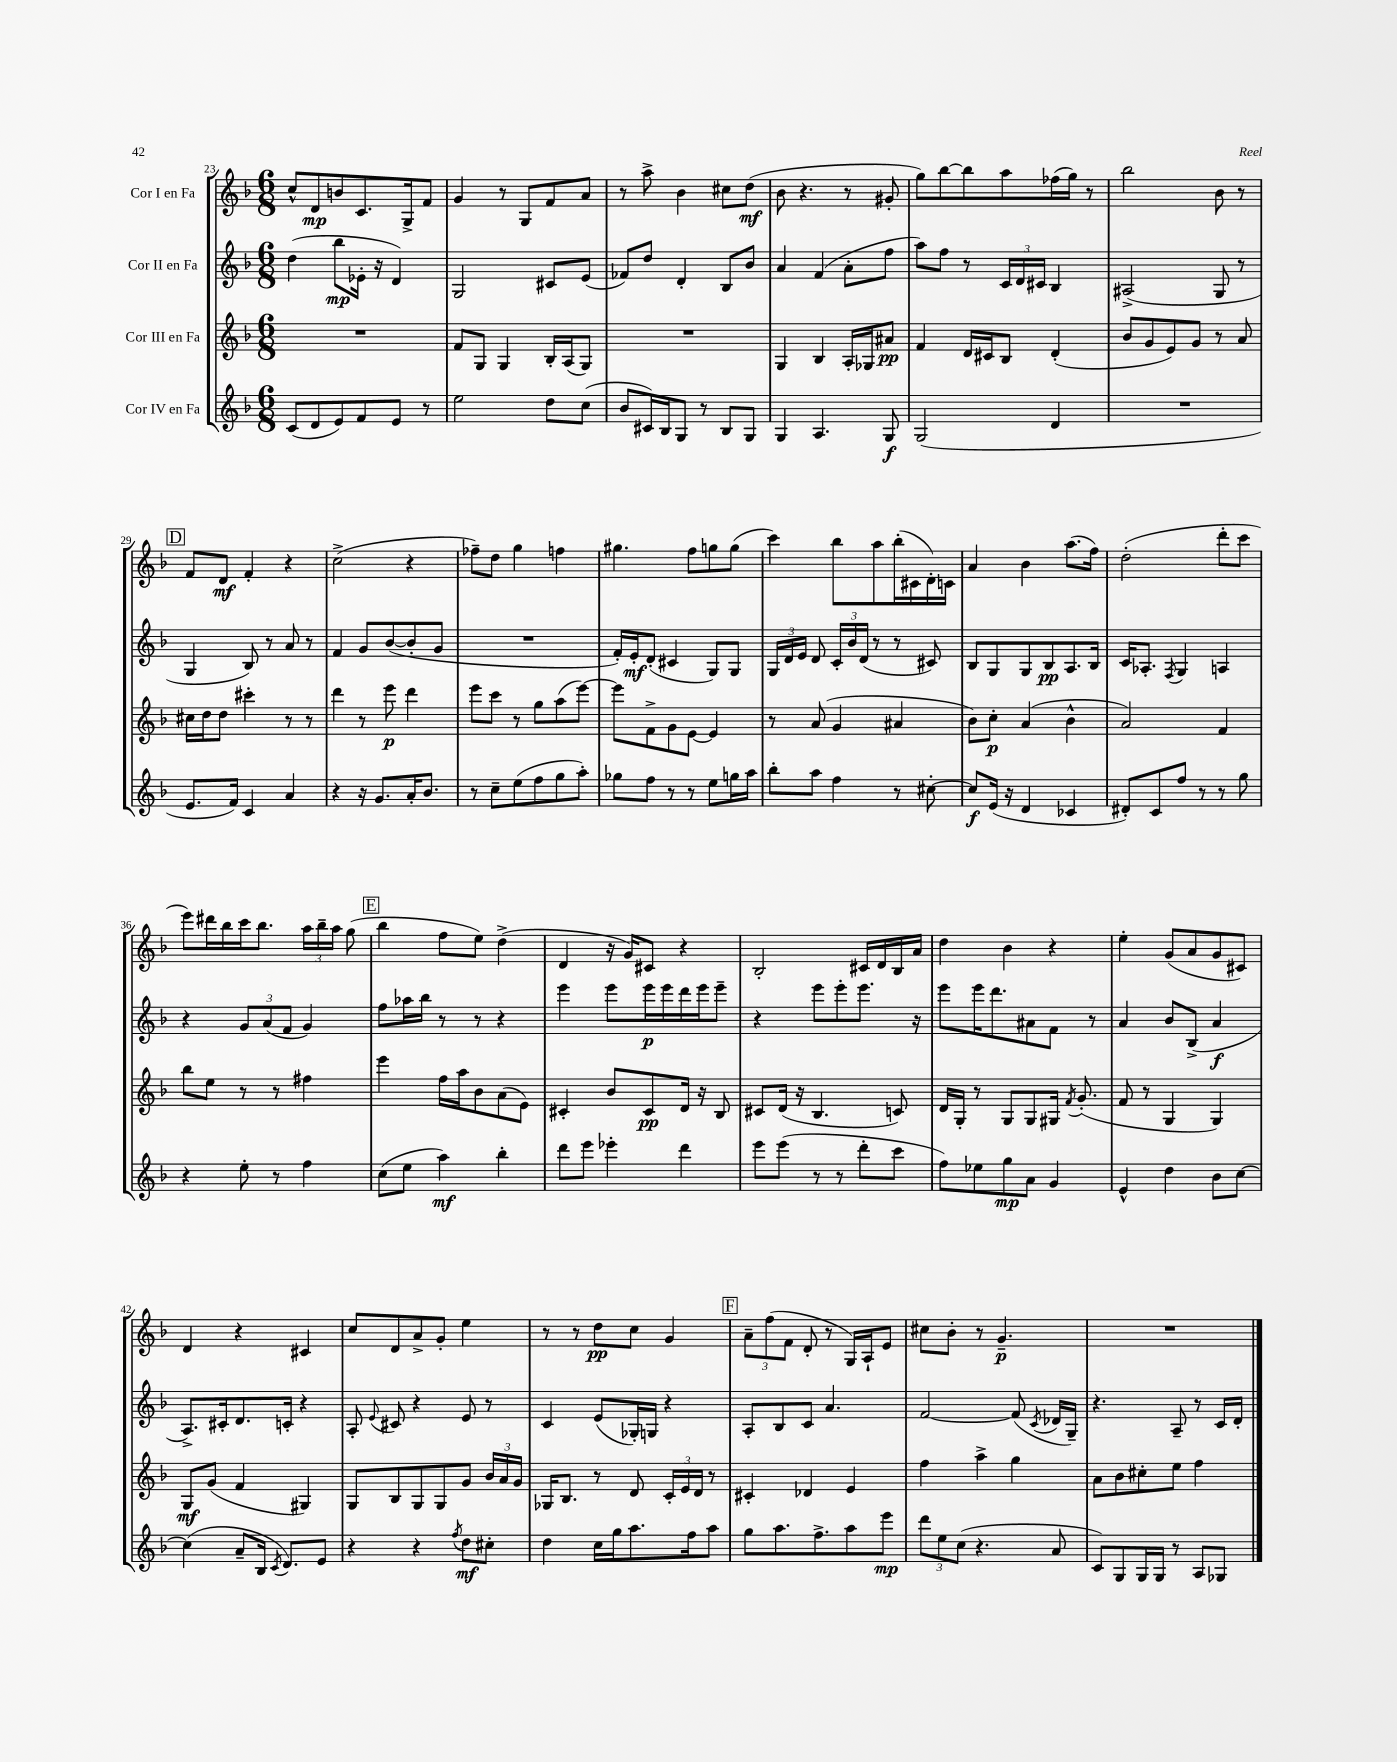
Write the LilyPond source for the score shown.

<<
\new StaffGroup <<
\new Staff = "s0" \with { instrumentName = "Cor I en Fa" } {
    \clef treble \key f \major \numericTimeSignature \time 6/8
    \autoBeamOff c''8[-^ d'8\mp b'8 c'8. g16-> f'8] |
    g'4 r8 g8[ f'8 a'8] |
    r8 a''8-> bes'4 cis''8[ d''8]\mf( |
    bes'8 r4. r8 gis'8-. |
    g''8[) bes''8~ bes''8 a''8 fes''16( g''16]) r8 |
    bes''2 bes'8 r8 |
    \mark \markup { \box "D" } f'8[ d'8]\mf f'4-. r4 |
    c''2->( r4 |
    fes''8[--) d''8] g''4 f''4 |
    gis''4. f''8[ g''8 g''8]( |
    c'''4) bes''8[ a''8 bes''16-.( cis'16 d'16-.) c'16] |
    a'4 bes'4 a''8.[( f''16]) |
    d''2-.( d'''8[-. c'''8] |
    e'''8[) dis'''16 bes''16 c'''16 bes''8.] \tuplet 3/2 { a''16[ bes''16-- a''16] } g''8( |
    \mark \markup { \box "E" } bes''4 f''8[ e''8]) d''4->( |
    d'4 r16 g'16[) cis'8] r4 |
    bes2-. cis'16[ d'16 bes16 a'16] |
    d''4 bes'4 r4 |
    e''4-. g'8[( a'8 g'8 cis'8]) |
    d'4 r4 cis'4 |
    c''8[ d'8 a'8-> g'8]-. e''4 |
    r8 r8 d''8[\pp c''8] g'4 |
    \mark \markup { \box "F" } \tuplet 3/2 { a'8[-- f''8( f'8] } d'8-. r8 g16[) a16-! e'8] |
    cis''8[ bes'8]-. r8 g'4.--\p |
    R2. \bar "|." |
}
\new Staff = "s1" \with { instrumentName = "Cor II en Fa" } {
    \clef treble \key f \major \numericTimeSignature \time 6/8
    \autoBeamOff d''4( bes''8[\mp ees'16]-. r16 d'4) |
    g2 cis'8[ e'8]( |
    fes'8[) d''8] d'4-. bes8[ bes'8] |
    a'4 f'4( a'8[-. f''8] |
    a''8[) f''8] r8 \tuplet 3/2 { c'16[ d'16 cis'16] } bes4 |
    ais2->( g8 r8 |
    \mark \markup { \box "D" } g4 bes8) r8 a'8 r8 |
    f'4 g'8[ bes'8~( bes'8-. g'8] |
    R2. |
    f'16[-.) e'16-.\mf d'8]-.( cis'4 g8[) g8] |
    \tuplet 3/2 { g16[ d'16 e'16] } d'8 \tuplet 3/2 { c'16[-. bes'16 d'16]( } r8 r8 cis'8) |
    bes8[ g8 g8 bes8\pp a8. bes16] |
    c'16[ aes8.]-. \acciaccatura { f8 } g4 a4 |
    r4 \tuplet 3/2 { g'8[ a'8( f'8] } g'4) |
    \mark \markup { \box "E" } f''8[ aes''16 bes''16] r8 r8 r4 |
    e'''4 e'''8[ e'''16\p e'''16 d'''16 e'''16 e'''8]-- |
    r4 e'''8[ e'''8-. e'''8.] r16 |
    e'''8[ e'''16 d'''8. ais'8 f'8] r8 |
    a'4 bes'8[ bes8]->( a'4\f |
    a8.[->) cis'16-. d'8. c'16]-. r4 |
    a8-. \appoggiatura { e'8 } cis'8 r4 e'8 r8 |
    c'4 e'8[( ges16-.) g16] r4 |
    \mark \markup { \box "F" } a8[-. bes8 c'8] a'4. |
    f'2~ f'8( \acciaccatura { c'8 } des'16[ g16]--) |
    r4. a8-- r8 c'16[ d'16]-. \bar "|." |
}
\new Staff = "s2" \with { instrumentName = "Cor III en Fa" } {
    \clef treble \key f \major \numericTimeSignature \time 6/8
    \autoBeamOff R2. |
    f'8[ g8] g4 bes16[-. a16( g8]) |
    R2. |
    g4 bes4 a16[-. ges16 ais'8]\pp |
    f'4 d'16[ cis'16 bes8] d'4-.( |
    bes'8[ g'8 e'8) g'8] r8 a'8 |
    \mark \markup { \box "D" } cis''16[ d''16 d''8] cis'''4-. r8 r8 |
    d'''4 r8 e'''8\p d'''4 |
    e'''8[ c'''8] r8 g''8[ a''8( e'''8]~) |
    e'''8[ f'8-> g'8 e'8]~ e'4 |
    r8 a'8( g'4 ais'4 |
    bes'8[) c''8]-.\p a'4( bes'4-^ |
    a'2) f'4 |
    bes''8[ e''8] r8 r8 fis''4 |
    \mark \markup { \box "E" } e'''4 f''16[ a''16 bes'8 a'8( e'8]) |
    cis'4-. bes'8[ cis'8\pp d'16] r16 bes8 |
    cis'8[ d'16]( r16 bes4. c'8) |
    d'16[ g16]-. r8 g8[ g8 gis16] \acciaccatura { f'8 } g'8.-.( |
    f'8 r8 g4 g4) |
    g8[\mf g'8]( f'4 gis4) |
    g8[ bes8 g8 g8 g'8] \tuplet 3/2 { bes'16[ a'16 g'16] } |
    ges16[ bes8.] r8 d'8 \tuplet 3/2 { c'16[-. e'16 d'16] } r8 |
    \mark \markup { \box "F" } cis'4-. des'4 e'4 |
    f''4 a''4-> g''4 |
    a'8[ bes'8 cis''8-. e''8] f''4 \bar "|." |
}
\new Staff = "s3" \with { instrumentName = "Cor IV en Fa" } {
    \clef treble \key f \major \numericTimeSignature \time 6/8
    \autoBeamOff c'8[( d'8 e'8) f'8 e'8] r8 |
    e''2 d''8[ c''8]( |
    bes'8[ cis'16) bes16 g8] r8 bes8[ g8] |
    g4 a4. g8\f |
    g2( d'4 |
    R2. |
    \mark \markup { \box "D" } e'8.[ f'16]) c'4 a'4 |
    r4 r16 g'8.[ a'16-. bes'8.] |
    r8 c''8[-- e''8( f''8 g''8 a''8]-.) |
    ges''8[ f''8] r8 r8 e''8[ g''16 a''16] |
    bes''8[-. a''8] f''4 r8 cis''8~-. |
    cis''8[\f e'16]( r16 d'4 ces'4 |
    dis'8[-.) c'8 f''8] r8 r8 g''8 |
    r4 e''8-. r8 f''4 |
    \mark \markup { \box "E" } c''8[( e''8] a''4\mf) bes''4-. |
    d'''8[ e'''8] ees'''4-. d'''4 |
    e'''8[ e'''8]( r8 r8 d'''8[-. c'''8] |
    f''8[) ees''8 g''8\mp a'8] g'4 |
    e'4-^ d''4 bes'8[ c''8]~ |
    c''4( a'8[-- bes16] \acciaccatura { c'8 } d'8.[) e'8] |
    r4 r4 \acciaccatura { f''8 } d''8[\mf cis''8]-. |
    d''4 c''16[ g''16 a''8. f''16 a''8] |
    \mark \markup { \box "F" } g''8[ a''8. f''8.-> a''8 e'''8]\mp |
    \tuplet 3/2 { d'''8[ e''8 c''8]( } r4. a'8 |
    c'8[) g8 g16 g16] r8 a8[ ges8] \bar "|." |
}
>>
>>
\layout { \context { \Score currentBarNumber = #23 } }
